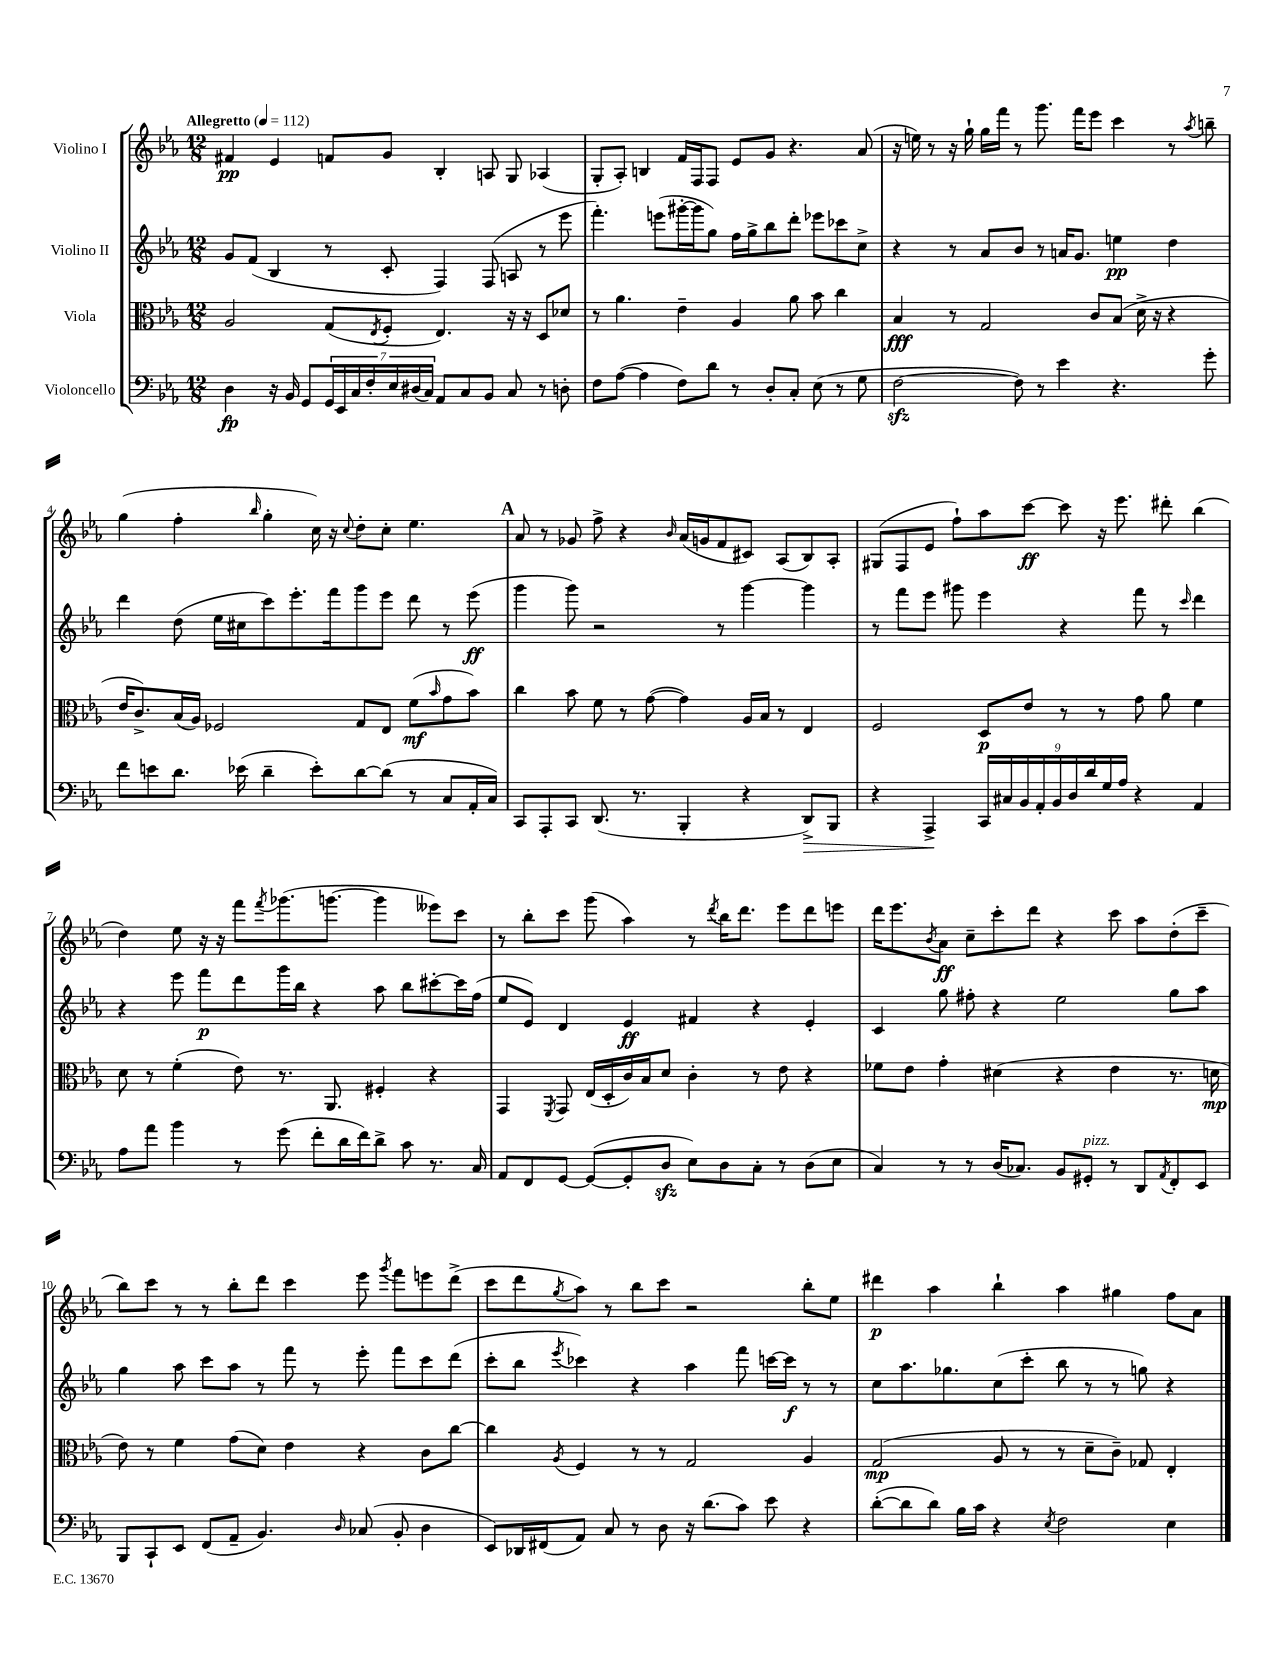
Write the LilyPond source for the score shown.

<<
\new StaffGroup <<
\new Staff = "s0" \with { instrumentName = "Violino I" } {
    \clef treble \key ees \major \numericTimeSignature \time 12/8 \tempo "Allegretto" 4 = 112
    fis'4\pp ees'4 f'8 g'8 bes4-. a8 g8 aes4( |
    g8-. aes8-.) b4 f'16 f16 f8 ees'8 g'8 r4. aes'8( |
    r16 e''16) r8 r16 g''16-! g''16 f'''16 r8 g'''8. f'''16 ees'''8 c'''4 r8 \acciaccatura { aes''8 } b''8-- |
    g''4( f''4-. \grace { bes''16 } g''4-. c''16) r16 \appoggiatura { c''8 } d''8-. c''8-. ees''4. |
    \mark \markup { \bold "A" } aes'8 r8 ges'8 f''8-> r4 \grace { bes'16 } aes'16( g'16 f'8 cis'8) aes8( bes8) aes8-. |
    gis8( f8 ees'8 f''8-!) aes''8 c'''8~\ff c'''8 r16 ees'''8. dis'''8-. bes''4( |
    d''4) ees''8 r16 r16 f'''8 \acciaccatura { f'''8 } ges'''8.( g'''8.~ g'''4 eeses'''8) c'''8 |
    r8 bes''8-. c'''8 g'''8( aes''4) r8 \acciaccatura { d'''8 } bes''16 d'''8. ees'''8 d'''8 e'''8 |
    d'''16 ees'''8. \acciaccatura { bes'8 } aes'8\ff c''8-- c'''8-. d'''8 r4 c'''8 aes''8 d''8-.( c'''8-- |
    bes''8) c'''8 r8 r8 bes''8-. d'''8 c'''4 ees'''8 \acciaccatura { g'''8 } f'''8 e'''8 d'''8->( |
    c'''8 d'''8 \acciaccatura { g''8 } aes''8) r8 bes''8 c'''8 r2 bes''8-. ees''8 |
    dis'''4\p aes''4 bes''4-! aes''4 gis''4 f''8 aes'8 \bar "|." |
}
\new Staff = "s1" \with { instrumentName = "Violino II" } {
    \clef treble \key ees \major \numericTimeSignature \time 12/8
    g'8 f'8( bes4 r8 c'8-. f4) f8( a8 r8 ees'''8 |
    f'''4.-.) e'''8( gis'''16~-. gis'''16 g''8) f''16 g''16-> bes''8 d'''8-. ees'''8 ces'''8 c''8-> |
    r4 r8 aes'8 bes'8 r8 a'16 g'8. e''4\pp d''4 |
    d'''4 d''8( ees''16 cis''16 c'''8) ees'''8.-. f'''16 g'''8 ees'''8 d'''8 r8 ees'''8\ff( |
    \mark \markup { \bold "A" } g'''4 g'''8) r2 r8 g'''4~ g'''4 |
    r8 f'''8 ees'''8 gis'''8 ees'''4 r4 f'''8 r8 \grace { c'''16 } d'''4 |
    r4 ees'''8 f'''8\p d'''8 g'''16 bes''16 r4 aes''8 bes''8 cis'''8~-. cis'''16 f''16( |
    ees''8 ees'8) d'4 ees'4\ff fis'4 r4 ees'4-. |
    c'4 g''8 fis''8-. r4 ees''2 g''8 aes''8 |
    g''4 aes''8 c'''8 aes''8 r8 f'''8 r8 ees'''8-. f'''8 c'''8 d'''8( |
    c'''8-. bes''8 \acciaccatura { ees'''8 } ces'''4) r4 aes''4 f'''8 c'''16~ c'''16\f r8 r8 |
    c''8 aes''8. ges''8. c''8( c'''8-. bes''8 r8 r8 g''8) r4 \bar "|." |
}
\new Staff = "s2" \with { instrumentName = "Viola" } {
    \clef alto \key ees \major \numericTimeSignature \time 12/8
    aes2 g8( \acciaccatura { ees8 } f8-. ees4.) r16 r16 d8 des'8 |
    r8 aes'4. ees'4-- aes4 aes'8 bes'8 c''4 |
    bes4\fff r8 g2 c'8 bes8( d'16-> r16 r4 |
    ees'16 c'8.->) bes16( aes16) fes2 g8 ees8 f'8\mf( \grace { bes'16 } g'8 bes'8) |
    \mark \markup { \bold "A" } c''4 bes'8 f'8 r8 g'8~( g'4) aes16 bes16 r8 ees4 |
    f2 d8\p ees'8 r8 r8 g'8 aes'8 f'4 |
    d'8 r8 f'4-.( ees'8) r8. aes,8. fis4-. r4 |
    g,4 \acciaccatura { f,8 } g,8 ees16( d16-. c'16) bes16 d'8 c'4-. r8 ees'8 r4 |
    fes'8 ees'8 g'4-. dis'4( r4 ees'4 r8. d'16\mp |
    ees'8) r8 f'4 g'8( d'8) ees'4 r4 c'8 c''8~ |
    c''4 \acciaccatura { aes8 } f4 r8 r8 g2 aes4 |
    g2\mp( aes8 r8 r8 d'8-- c'8--) ges8 ees4-. \bar "|." |
}
\new Staff = "s3" \with { instrumentName = "Violoncello" } {
    \clef bass \key ees \major \numericTimeSignature \time 12/8
    d4\fp r16 bes,16 g,8 \tuplet 7/4 { g,16 ees,16 c16 f16-. ees16 dis16( c16) } aes,8 c8 bes,8 c8 r8 d8-. |
    f8 aes8~( aes4 f8) d'8 r8 d8-. c8-. ees8( r8 g8 |
    f2~\sfz f8) r8 ees'4 r4. g'8-. |
    f'8 e'8 d'8. ees'16( d'4-- ees'8-.) d'8~ d'8( r8 c8 aes,16-. c16) |
    \mark \markup { \bold "A" } c,8 aes,,8-. c,8 d,8.( r8. bes,,4-. r4 d,8->\>) bes,,8 |
    r4 aes,,4->\! \tuplet 9/8 { c,16 cis16 bes,16 aes,16-. bes,16 d16 d'16 g16 aes16 } r4 aes,4 |
    aes8 aes'8 bes'4 r8 g'8( f'8-. d'16 f'16) d'8-> c'8 r8. c16 |
    aes,8 f,8 g,8~ g,8~( g,8-. d8\sfz ees8) d8 c8-. r8 d8( ees8 |
    c4) r8 r8 d16( ces8.) bes,8 gis,8-.^\markup { \italic "pizz." } r8 d,8 \acciaccatura { aes,8 } f,8-. ees,8 |
    bes,,8 c,8-! ees,8 f,8( aes,8-- bes,4.) \grace { d16 } ces8( bes,8-. d4 |
    ees,8) des,16 fis,16( aes,8) c8 r8 d8 r16 d'8.( c'8) ees'8 r4 |
    d'8~-.( d'8 d'8) bes16 c'16 r4 \acciaccatura { ees8 } f2 ees4 \bar "|." |
}
>>
>>
